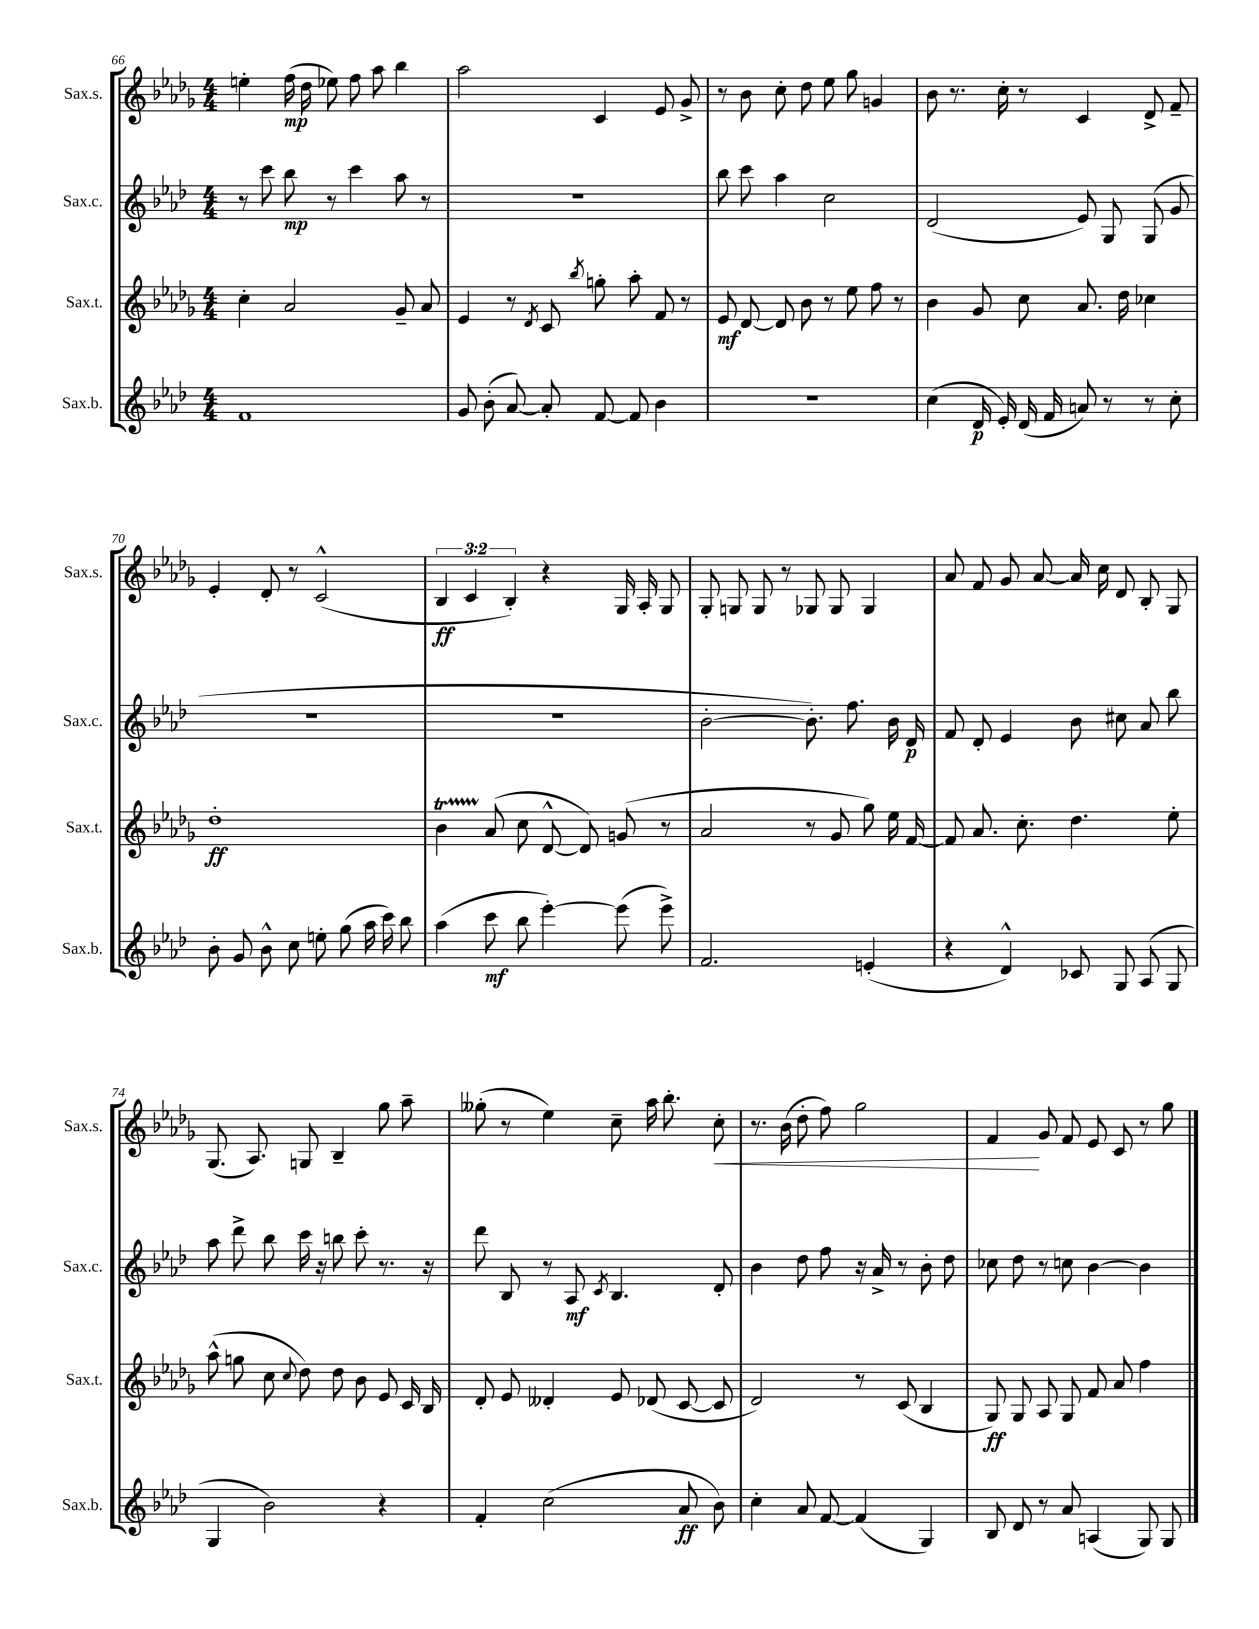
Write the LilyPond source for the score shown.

<<
\new StaffGroup <<
\new Staff = "s0" \with { instrumentName = "Sax.s." shortInstrumentName = "Sax.s." } {
    \clef treble \key des \major \numericTimeSignature \time 4/4 \override Staff.TupletNumber.text = #tuplet-number::calc-fraction-text
    \autoBeamOff e''4-. f''16\mp( des''16 ees''8) f''8 aes''8 bes''4 |
    aes''2 c'4 ees'8 ges'8-> |
    r8 bes'8 c''8-. des''8 ees''8 ges''8 g'4 |
    bes'8 r8. c''16-. r8 c'4 des'8-> f'8-- |
    ees'4-. des'8-. r8 c'2-^( |
    \tuplet 3/2 { bes4\ff c'4 bes4-.) } r4 ges16 aes16-. ges8 |
    ges8-. g8 g8 r8 ges8 ges8 ges4 |
    aes'8 f'8 ges'8 aes'8~ aes'16 c''16 des'8 bes8-. ges8 |
    ges8.( aes8.) g8 bes4-- ges''8 aes''8-- |
    geses''8-.( r8 ees''4) c''8-- aes''16 bes''8.-. c''8-.\< |
    r8. bes'16( des''8-. f''8) ges''2 |
    f'4\! ges'8 f'8 ees'8 c'8 r8 ges''8 \bar "|." |
}
\new Staff = "s1" \with { instrumentName = "Sax.c." shortInstrumentName = "Sax.c." } {
    \clef treble \key aes \major \numericTimeSignature \time 4/4
    \autoBeamOff r8 c'''8 bes''8\mp r8 c'''4 aes''8 r8 |
    R1 |
    bes''8 c'''8 aes''4 c''2 |
    des'2( ees'8) g8 g8( g'8 |
    R1 |
    R1 |
    bes'2~-. bes'8.-.) f''8. bes'16 des'16\p |
    f'8 des'8-. ees'4 bes'8 cis''8 aes'8 bes''8 |
    aes''8 des'''8-> bes''8 c'''16 r16 b''8 c'''8-. r8. r16 |
    des'''8 bes8 r8 aes8\mf \acciaccatura { c'8 } bes4. des'8-. |
    bes'4 des''8 f''8 r16 aes'16-> r8 bes'8-. des''8 |
    ces''8 des''8 r8 c''8 bes'4~ bes'4 \bar "|." |
}
\new Staff = "s2" \with { instrumentName = "Sax.t." shortInstrumentName = "Sax.t." } {
    \clef treble \key des \major \numericTimeSignature \time 4/4
    \autoBeamOff c''4-. aes'2 ges'8-- aes'8 |
    ees'4 r8 \acciaccatura { des'8 } c'8 \acciaccatura { bes''8 } g''8-. aes''8-. f'8 r8 |
    ees'8\mf des'8~ des'8 bes'8 r8 ees''8 f''8 r8 |
    bes'4 ges'8 c''8 aes'8. des''16 ces''4 |
    des''1-.\ff |
    bes'4\startTrillSpan aes'8\stopTrillSpan( c''8 des'8~-^ des'8) g'8( r8 |
    aes'2 r8 ges'8 ges''8) ees''16 f'16~ |
    f'8 aes'8. c''8.-. des''4. ees''8-. |
    aes''8-^( g''8 c''8 \appoggiatura { c''8 } des''8) des''8 bes'8 ees'8 c'16 bes16 |
    des'8-. ees'8 deses'4-. ees'8 des'8( c'8~ c'8 |
    des'2) r8 c'8( bes4 |
    ges8\ff) ges8 aes8 ges8 f'8 aes'8 f''4 \bar "|." |
}
\new Staff = "s3" \with { instrumentName = "Sax.b." shortInstrumentName = "Sax.b." } {
    \clef treble \key aes \major \numericTimeSignature \time 4/4
    \autoBeamOff f'1 |
    g'8 bes'8-.( aes'8~) aes'8-. f'8~ f'8 bes'4 |
    R1 |
    c''4( des'16\p ees'16-.) des'16( f'16 a'8) r8 r8 c''8-. |
    bes'8-. g'8 bes'8-^ c''8 e''8-. g''8( aes''16 c'''16) bes''8 |
    aes''4( c'''8\mf bes''8 ees'''4~-.) ees'''8( ees'''8->) |
    f'2. e'4-.( |
    r4 des'4-^) ces'8 g8 aes8( g8 |
    g4 bes'2) r4 |
    f'4-. c''2( aes'8\ff bes'8) |
    c''4-. aes'8 f'8~ f'4( g4) |
    bes8 des'8 r8 aes'8 a4( g8) g8 \bar "|." |
}
>>
>>
\layout { \context { \Score currentBarNumber = #66 } }
